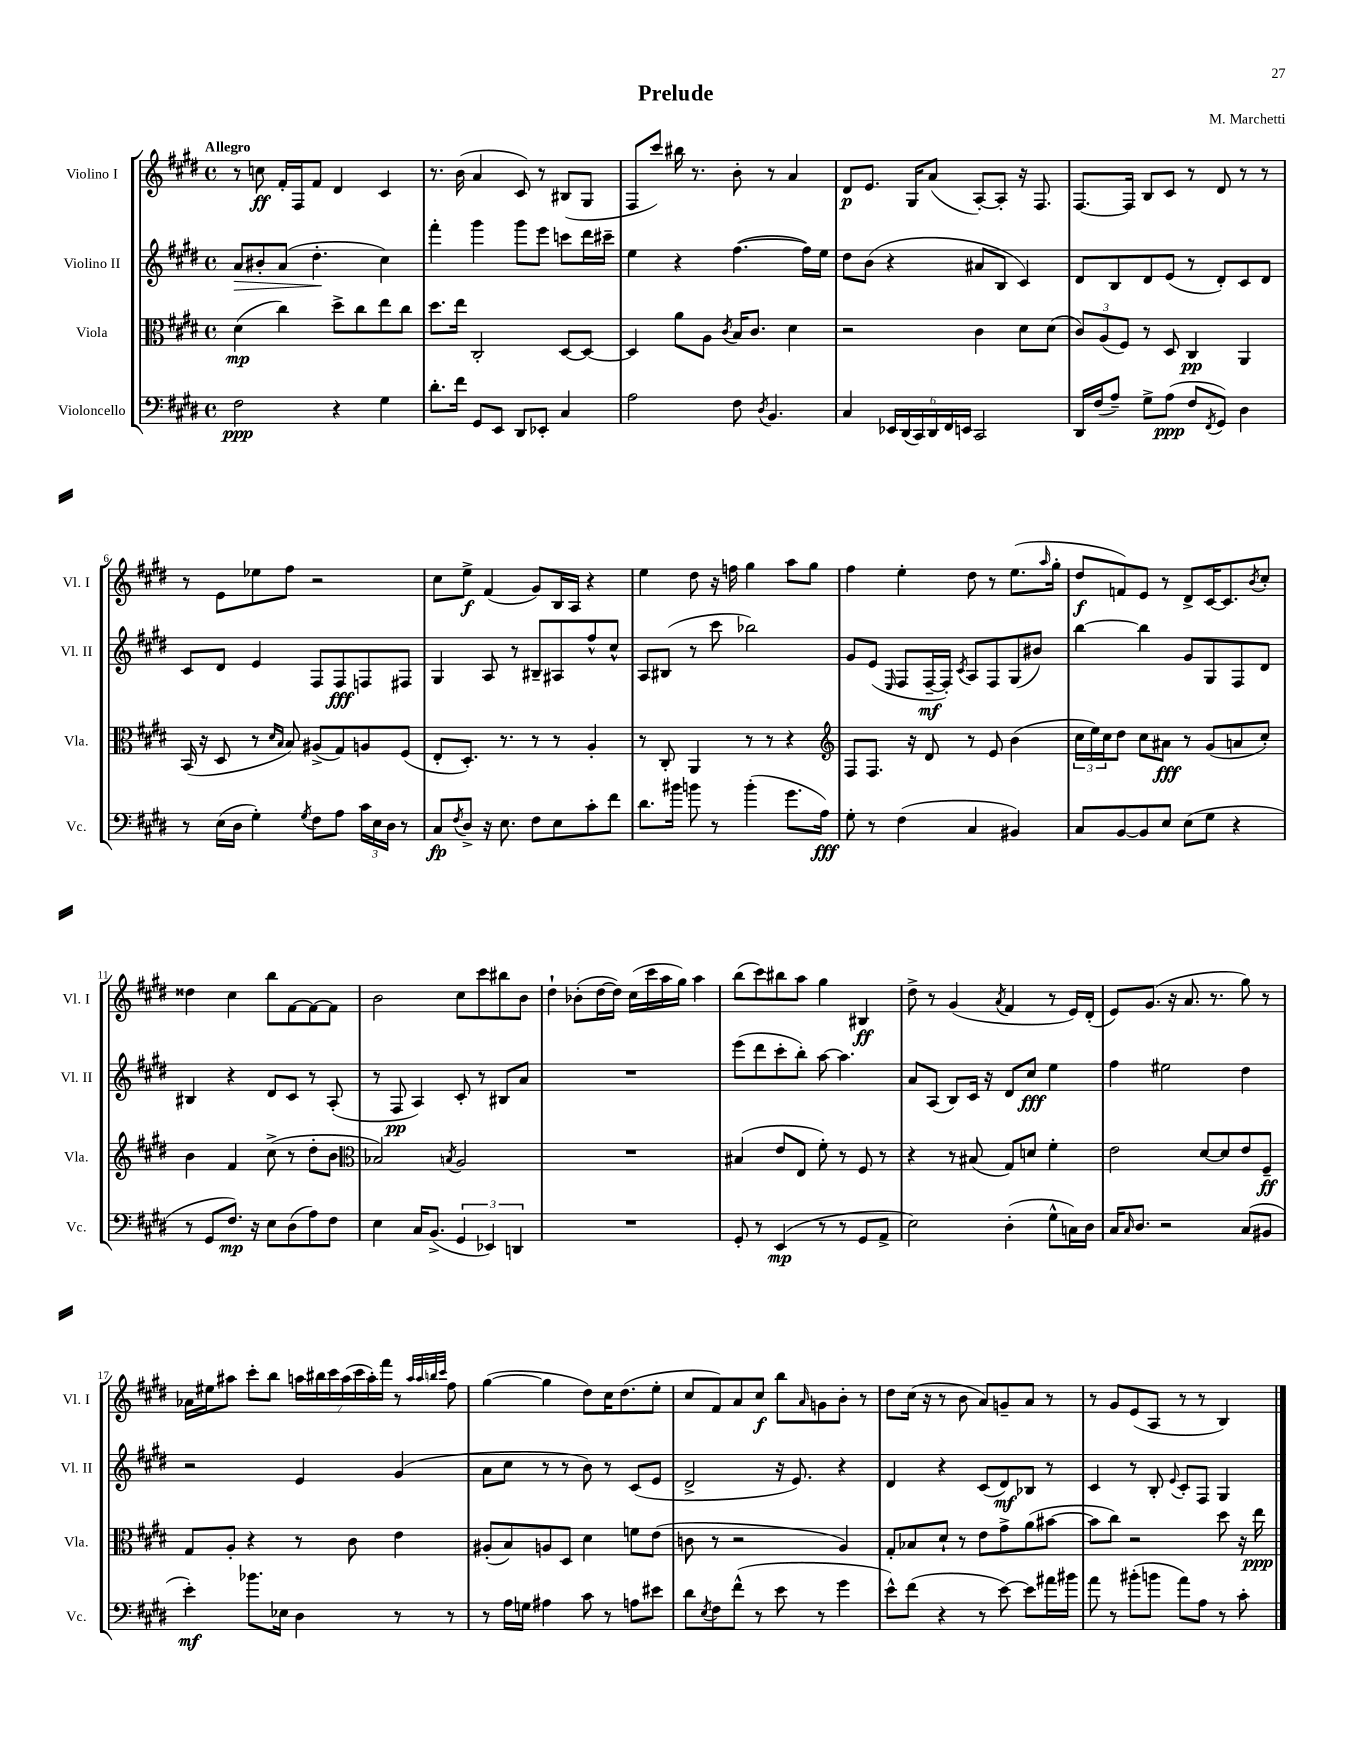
\header { title = "Prelude" composer = "M. Marchetti" }
<<
\new StaffGroup <<
\new Staff = "s0" \with { instrumentName = "Violino I" shortInstrumentName = "Vl. I" } {
    \clef treble \key e \major \defaultTimeSignature \time 4/4 \tempo "Allegro"
    r8 c''8\ff fis'16-. fis16 fis'8 dis'4 cis'4 |
    r8. b'16( a'4 cis'8) r8 bis8( gis8 |
    fis8 cis'''8) bis''16 r8. b'8-. r8 a'4 |
    dis'8\p e'8. gis16 a'8( a8~-.) a8-. r16 fis8. |
    fis8.~ fis16 b8 cis'8 r8 dis'8 r8 r8 |
    r8 e'8 ees''8 fis''8 r2 |
    cis''8 e''8->\f fis'4( gis'8) b16 a16 r4 |
    e''4 dis''8 r16 f''16 gis''4 a''8 gis''8 |
    fis''4 e''4-. dis''8 r8 e''8.( \grace { a''16 } gis''16-. |
    dis''8\f f'8) e'8 r8 dis'8-> cis'16~ cis'8. \acciaccatura { b'8 } cis''8-. |
    disis''4 cis''4 b''8 fis'8~ fis'8~ fis'8 |
    b'2 cis''8 cis'''8 bis''8 b'8 |
    dis''4-! bes'8-.( dis''16~ dis''16) cis''16( cis'''16 a''16 gis''16) a''4 |
    b''8( cis'''8) bis''8 a''8 gis''4 bis4\ff |
    dis''8-> r8 gis'4( \acciaccatura { a'8 } fis'4 r8 e'16) dis'16-.( |
    e'8) gis'8.( r16 a'8. r8. gis''8) r8 |
    aes'16 eis''16 ais''8 cis'''8-. b''8 \tuplet 7/4 { a''16 bis''16 cis'''16 a''16( cis'''16 a''16-.) fis'''16 } r8 \grace { a''32 a''32 b''32 cis'''32 } fis''8 |
    gis''4~( gis''4 dis''8) cis''16 dis''8.( e''8-. |
    cis''8 fis'8) a'8 cis''8\f b''8 \grace { a'16 } g'8 b'8-. r8 |
    dis''8 cis''16( r16 r8 b'8 a'8) g'8-- a'8 r8 |
    r8 gis'8 e'8( a8 r8 r8 b4) \bar "|." |
}
\new Staff = "s1" \with { instrumentName = "Violino II" shortInstrumentName = "Vl. II" } {
    \clef treble \key e \major \defaultTimeSignature \time 4/4
    a'8\> bis'8-. a'8( dis''4.-.\! cis''4) |
    fis'''4-. gis'''4 gis'''8 e'''8 c'''8 dis'''16 cis'''16-- |
    e''4 r4 fis''4.~( fis''16) e''16 |
    dis''8 b'8( r4 ais'8 b8 cis'4) |
    dis'8 b8 dis'8 e'8( r8 dis'8-.) cis'8 dis'8 |
    cis'8 dis'8 e'4 fis8 fis8\fff f8 fis8 |
    gis4 a8 r8 bis8-- ais8 fis''8-^ cis''8-^ |
    a8 bis8( r8 cis'''8 bes''2) |
    gis'8 e'8( \grace { e16 } fis8 fis16~--\mf fis16-.) \acciaccatura { cis'8 } a8 fis8 gis8( bis'8) |
    b''4~ b''4 gis'8 gis8 fis8 dis'8 |
    bis4 r4 dis'8 cis'8 r8 a8-.( |
    r8 fis8\pp a4) cis'8-. r8 bis8 a'8 |
    R1 |
    e'''8( dis'''8 cis'''8-. b''8-.) a''8~ a''4. |
    a'8 a8( b8) cis'16 r16 dis'8 cis''8\fff e''4 |
    fis''4 eis''2 dis''4 |
    r2 e'4 gis'4( |
    a'8 cis''8 r8 r8 b'8) r8 cis'8( e'8 |
    dis'2-> r16 e'8.) r4 |
    dis'4 r4 cis'8( dis'8\mf) bes8 r8 |
    cis'4 r8 b8-. \appoggiatura { e'8 } cis'8-. fis8 gis4 \bar "|." |
}
\new Staff = "s2" \with { instrumentName = "Viola" shortInstrumentName = "Vla." } {
    \clef alto \key e \major \defaultTimeSignature \time 4/4
    dis'4\mp( cis''4) dis''8-> cis''8 e''8 cis''8 |
    dis''8. e''16 cis2-. dis8~ dis8~ |
    dis4 a'8 a8 \acciaccatura { cis'8 } b16 cis'8. dis'4 |
    r2 cis'4 dis'8 dis'8( |
    \tuplet 3/2 { cis'8) a8( fis8) } r8 dis8 cis4\pp a,4 |
    b,16( r16 dis8 r8 \grace { dis'16 b16 } b8) ais8->( gis8) a8 fis8( |
    e8-. dis8.-.) r8. r8 r8 a4-. |
    r8 cis8-. a,4 r8 r8 r4 |
    \clef treble fis8 fis8. r16 dis'8 r8 e'8 b'4( |
    \tuplet 3/2 { cis''16 e''16) cis''16 } dis''8 cis''8 ais'8\fff r8 gis'8( a'8 cis''8-.) |
    b'4 fis'4 cis''8->( r8 dis''8-. b'8 |
    \clef alto bes2) \acciaccatura { b8 } a2 |
    R1 |
    bis4( e'8 e8 fis'8-.) r8 fis8 r8 |
    r4 r8 bis8( gis8) d'8 fis'4-. |
    e'2 dis'8~ dis'8 e'8 fis8--\ff |
    gis8 a8-. r4 r8 cis'8 e'4 |
    ais8-.( b8) a8 dis8 dis'4 f'8 e'8( |
    c'8 r8 r2 a4) |
    gis8-. bes8 dis'8-! r8 e'8 gis'8-> a'8( bis'8~ |
    bis'8 cis''8) r2 dis''8 r16 e''16\ppp \bar "|." |
}
\new Staff = "s3" \with { instrumentName = "Violoncello" shortInstrumentName = "Vc." } {
    \clef bass \key e \major \defaultTimeSignature \time 4/4
    fis2\ppp r4 gis4 |
    dis'8.-. fis'16 gis,8 e,8 dis,8 ees,8-. cis4 |
    a2 fis8 \acciaccatura { dis8 } b,4. |
    cis4 \tuplet 6/4 { ees,16 dis,16( cis,16) dis,16 fis,16 e,16 } cis,2 |
    dis,16 fis16( a8--) gis8-> a8\ppp( fis8 \acciaccatura { fis,8 } gis,8) dis4 |
    r8 e16( dis16 gis4-.) \acciaccatura { gis8 } fis8 a8 \tuplet 3/2 { cis'16 e16 dis16 } r8 |
    cis8\fp \acciaccatura { fis8 } dis8-> r16 e8. fis8 e8 cis'8-. fis'8 |
    dis'8. bis'16 b'8 r8 b'4-.( gis'8. a16\fff) |
    gis8-. r8 fis4( cis4 bis,4) |
    cis8 b,8~ b,8 e8 e8( gis8 r4 |
    r8 gis,8 fis8.\mp) r16 e8 dis8( a8) fis8 |
    e4 cis16 b,8.->( \tuplet 3/2 { gis,4 ees,4) d,4 } |
    R1 |
    gis,8-. r8 e,4\mp( r8 r8 gis,8 a,8-> |
    e2) dis4-.( gis8-^ c16) dis16 |
    cis16 \grace { cis16 } dis8. r2 cis8( bis,8 |
    e'4-.\mf) bes'8. ees16 dis4 r8 r8 |
    r8 a16 g16 ais4 cis'8 r8 a8 eis'8 |
    dis'8 \acciaccatura { e8 } fis8 fis'8-^( r8 e'8 r8 gis'4 |
    e'8-^) fis'8( r4 r8 e'8~) e'8 ais'16 bis'16 |
    a'8 r8 bis'8-.( b'8 a'8) a8 r8 cis'8-. \bar "|." |
}
>>
>>
